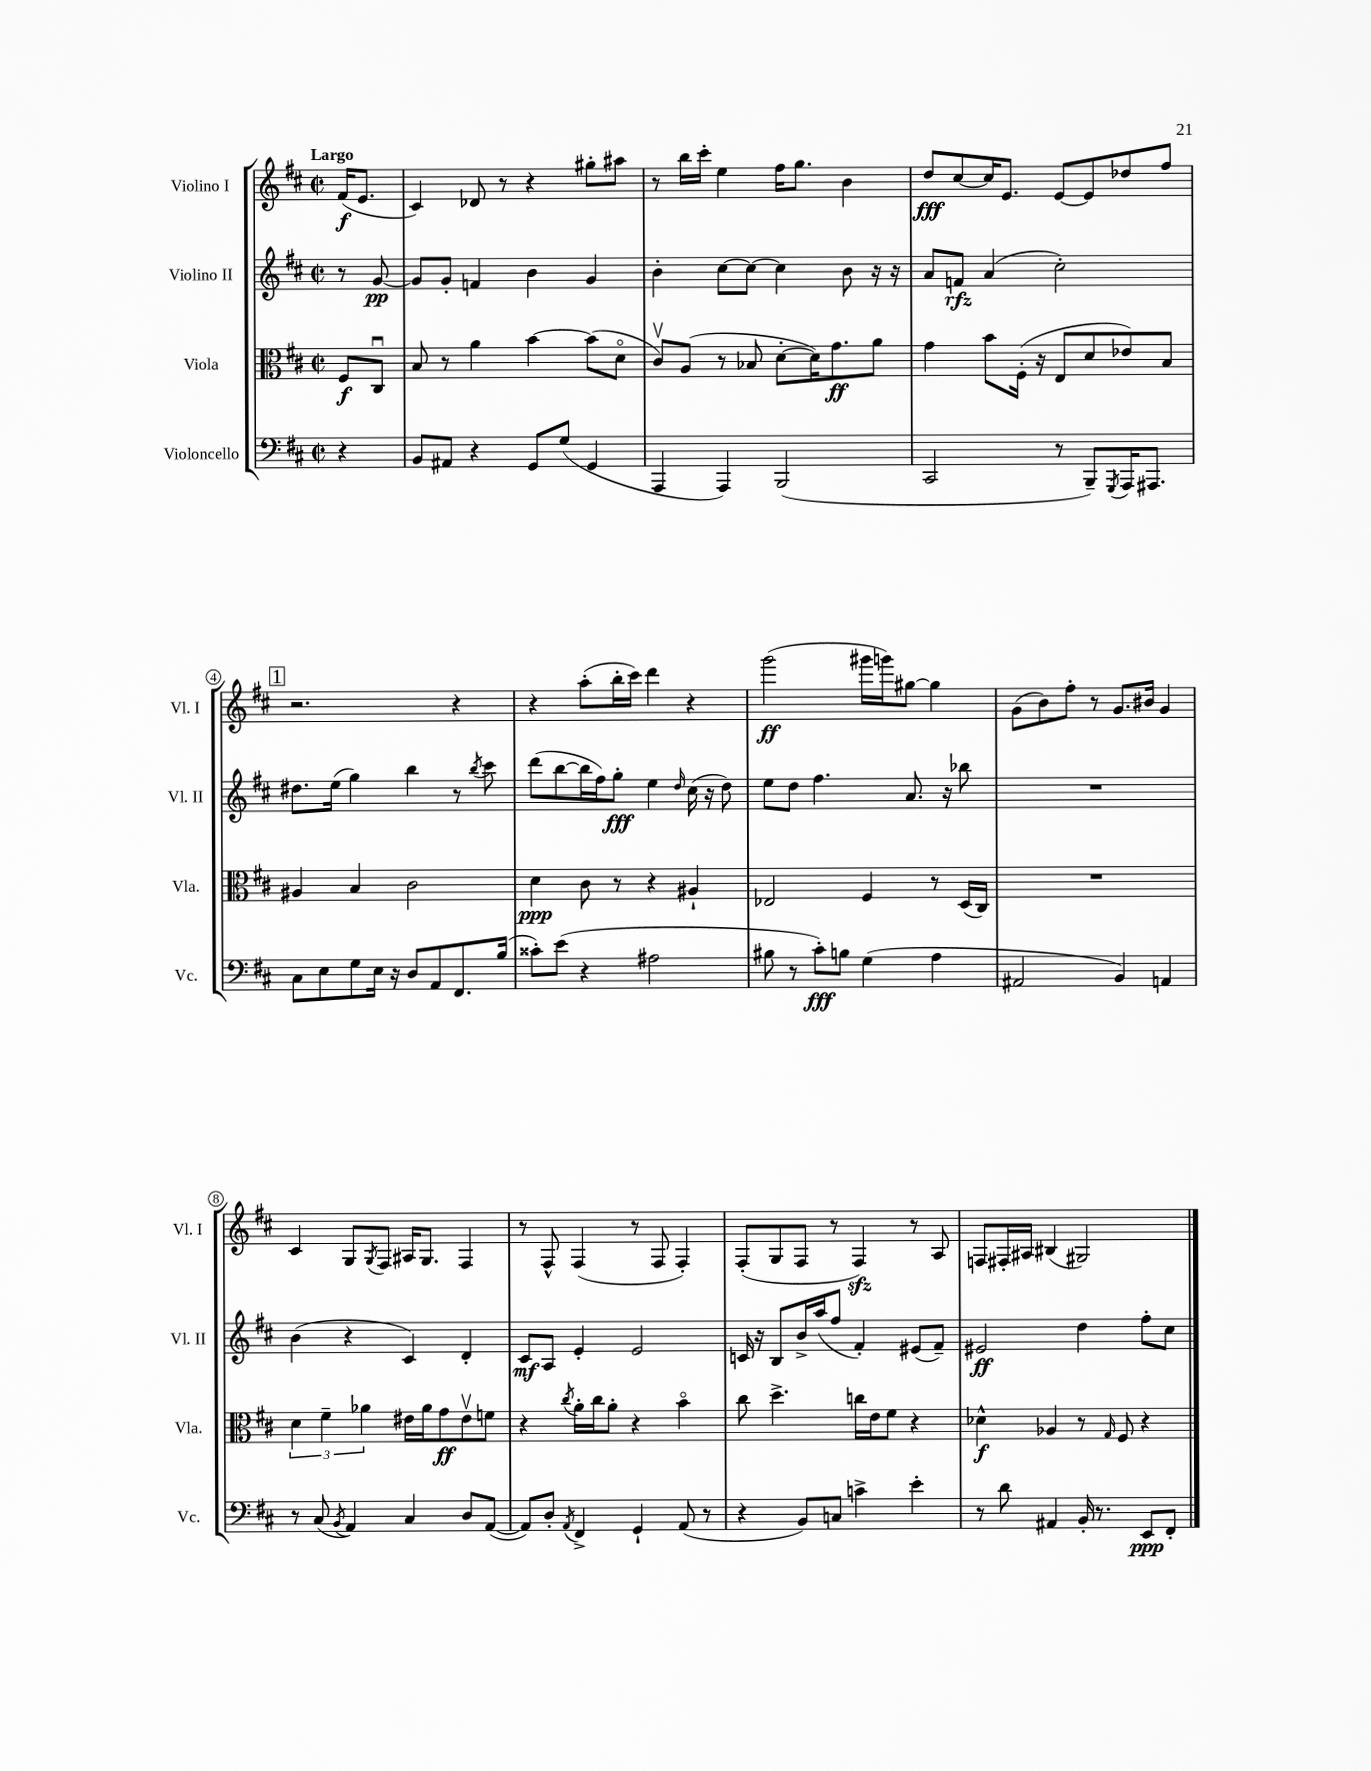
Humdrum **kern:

**kern	**kern	**kern	**kern
*staff4	*staff3	*staff2	*staff1
*clefF4	*clefC3	*clefG2	*clefG2
*k[f#c#]	*k[f#c#]	*k[f#c#]	*k[f#c#]
*M2/2	*M2/2	*M2/2	*M2/2
*met(c|)	*met(c|)	*met(c|)	*met(c|)
4r	8F#	8r	(16f#
.	.	.	8.e
.	8C#u	[8g	.
=	=	=	=
8BB	8B	8g]	4c#)
8AA#	8r	8g'	.
4r	4a	4f	8d-
.	.	.	8r
8GG	[4b	4b	4r
(8G	.	.	.
4GG	(8b]	4g	8gg#'
.	8do	.	8aa#
=	=	=	=
4AAA	8c#v)	4b'	8r
.	(8A	.	16bb
.	.	.	16ccc#'
4AAA)	8r	[8cc#	4ee
.	8B-	8cc#_	.
(2BBB	[8d'	4cc#]	16ff#
.	.	.	8.gg
.	16d])	.	.
.	8.g	.	.
.	.	8b	4b
.	8a	16r	.
.	.	16r	.
=	=	=	=
2CC#	4g	8a	8dd
.	.	8f	[8cc#
.	8b	(4a	16cc#]
.	.	.	8.e
.	(16F#'	.	.
.	16r	.	.
8r	8E	2cc#')	[8e
8BBB~)	8d	.	8e]
8qGGG	.	.	.
16AAA	8e-)	.	8dd-
8.AAA#	.	.	.
.	8B	.	8ff#
=	=	=	=
8C#	4A#	8.dd#	2.r
8E	.	.	.
.	.	(16ee	.
8G	4B	4gg)	.
16E	.	.	.
16r	.	.	.
8D	2c#	4bb	.
8AA	.	.	.
8.FF#	.	8r	4r
.	.	8qbb	.
.	.	8ccc#	.
(16B	.	.	.
=	=	=	=
8c##')	4d	(8ddd	4r
(8e	.	[8bb	.
4r	8c#	16bb]	(8aa'
.	.	16ff#)	.
.	8r	8gg'	16bb'
.	.	.	16ccc#)
2A#	4r	4ee	4ddd
.	.	16qqdd	.
.	4A#`	(16cc#	4r
.	.	16r	.
.	.	8dd)	.
=	=	=	=
8B#	2E-	8ee	(2ggg
8r	.	8dd	.
8c#')	.	4.ff#	.
8B	.	.	.
(4G	4F#	.	16ggg#
.	.	.	16ggg)
.	.	8.a	[8gg#
4A	8r	.	4gg#]
.	.	16r	.
.	(16D	8bb-	.
.	16C#)	.	.
=	=	=	=
2AA#	1r	1r	(8g
.	.	.	8b)
.	.	.	8ff#'
.	.	.	8r
4BB)	.	.	8.g
.	.	.	16b#
4AA	.	.	4g
=	=	=	=
8r	6d	(4b	4c#
(8C#	.	.	.
.	6f#~	.	.
8qBB	.	.	.
4AA)	.	4r	8G
.	6a-	.	.
.	.	.	8qG
.	.	.	8F#
4C#	16e#	4c#)	16A#
.	16a-	.	8.G
.	8g	.	.
8D	8e#v	4d'	4F#
([8AA	8f	.	.
=	=	=	=
8AA])	4r	8c#	8r
8D'	.	8A	8F#^^
8qAA	8qcc#	.	.
4FF#^	16a'	4e'	(4F#
.	16cc#	.	.
.	8a'	.	.
4GG`	4r	2e	8r
.	.	.	8F#
(8AA	4bo	.	4F#')
8r	.	.	.
=	=	=	=
4r	8cc#	16c	(8F#'
.	.	16r	.
.	4.dd^	8B	8G
8BB)	.	16b^	8F#
.	.	(16aa	.
8C	.	8ff#	8r
4c^	16cc	4f#')	4F#)
.	16e	.	.
.	8f#	.	.
4e'	4r	(8e#	8r
.	.	8f#~)	8A
=	=	=	=
8r	4d-^^	2e#	8F
8d	.	.	16F#'
.	.	.	16A#
4AA#	4A-	.	(4B#
16BB'	8r	4dd	2G#)
8.r	.	.	.
.	16qqG	.	.
.	8F#	.	.
8EE	4r	8ff#'	.
8FF#'	.	8cc#	.
==	==	==	==
*-	*-	*-	*-
